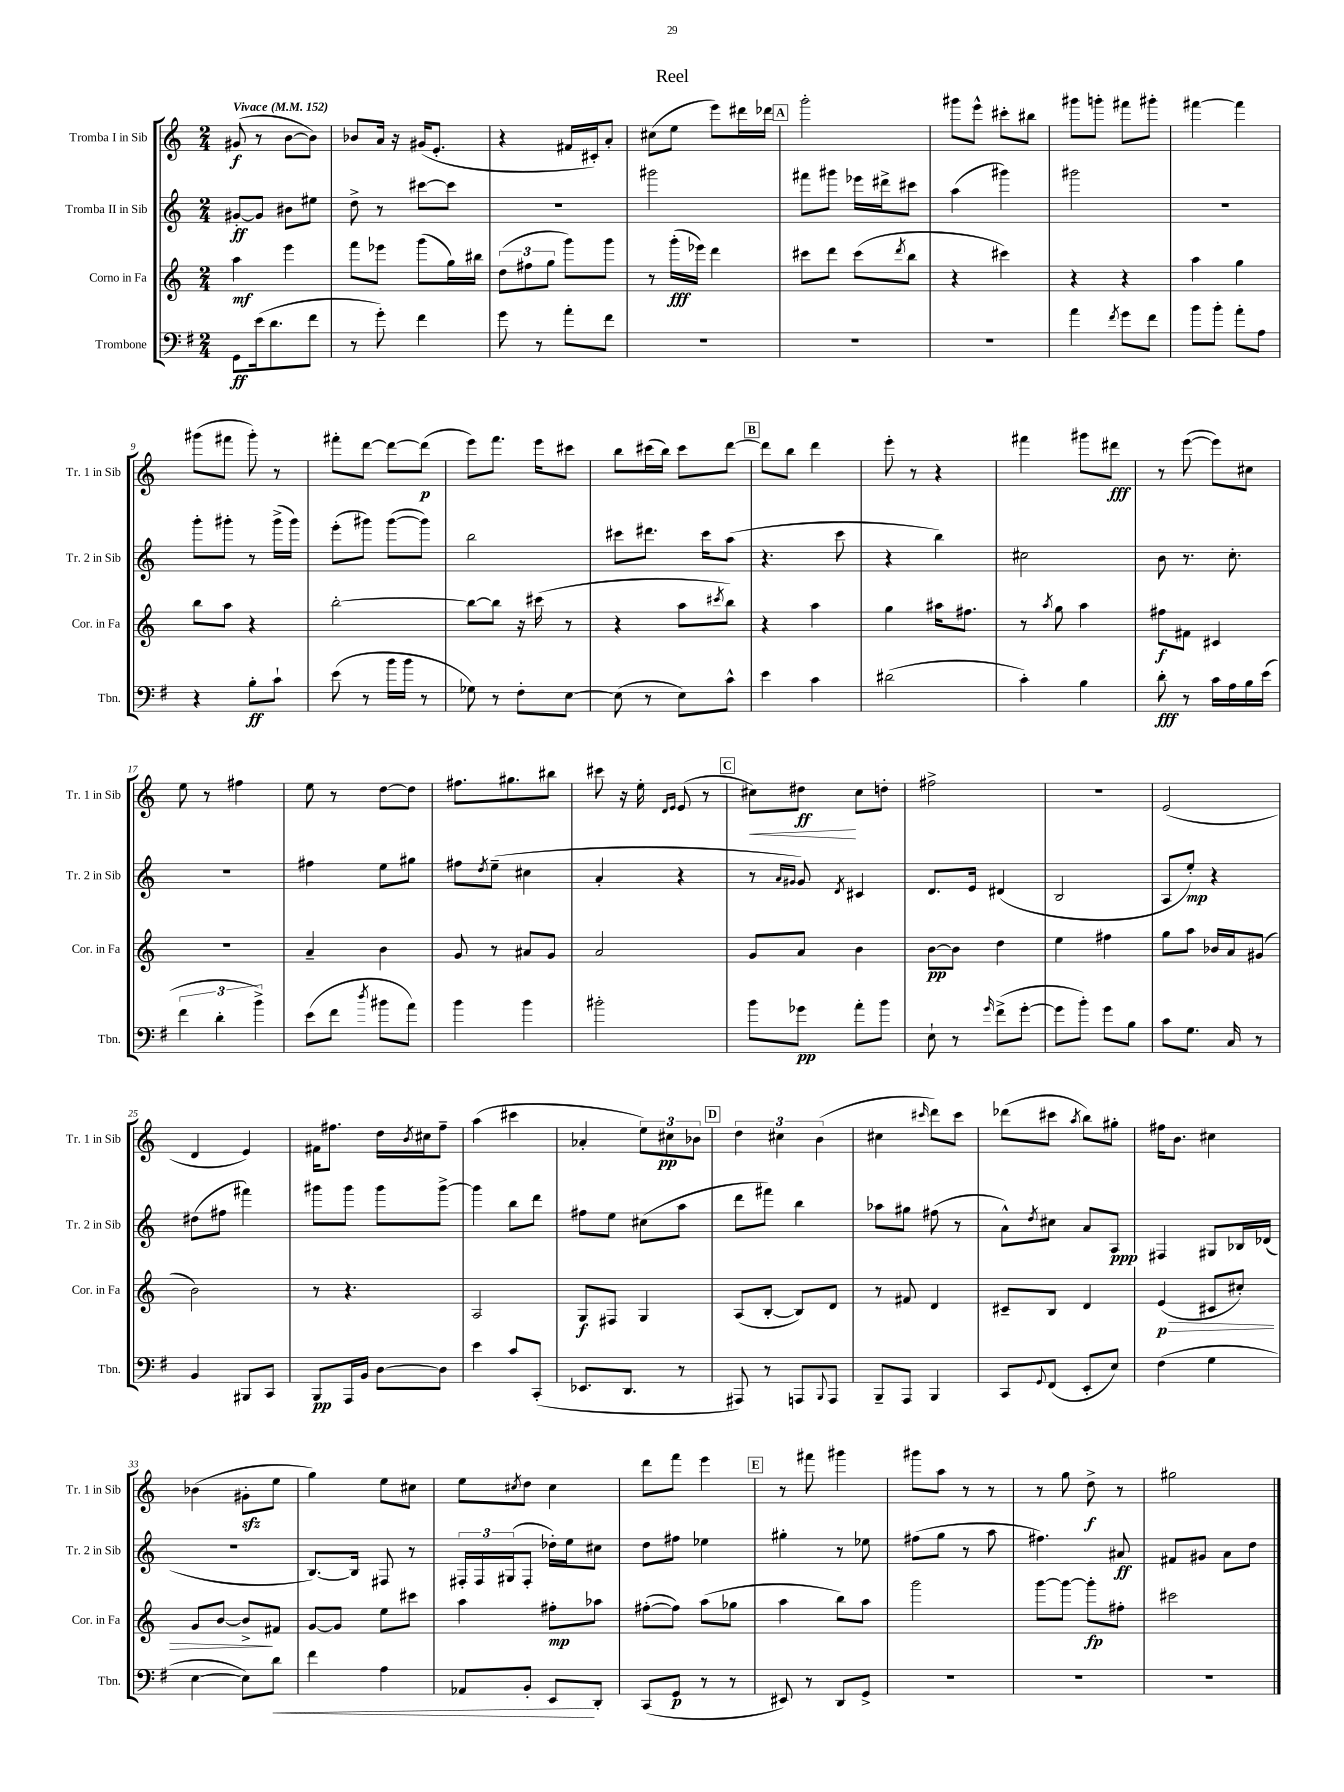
\header { title = "Reel" }
<<
\new StaffGroup <<
\new Staff = "s0" \with { instrumentName = "Tromba I in Sib" shortInstrumentName = "Tr. 1 in Sib" } {
    \clef treble \key c \major \numericTimeSignature \time 2/4 \tempo "Vivace" 4 = 152
    gis'8\f( r8 b'8~ b'8) |
    bes'8 a'16 r16 gis'16( e'8.-. |
    r4 fis'16 cis'16-.) a'8-. |
    cis''8( e''8 e'''8) dis'''16 des'''16 |
    \mark \markup { \box "A" } g'''2-. |
    gis'''8 e'''8-^ cis'''8-. bis''8 |
    gis'''8 g'''8-. fis'''8 gis'''8-. |
    fis'''4~ fis'''4 |
    gis'''8( fis'''8 gis'''8-.) r8 |
    fis'''8-. d'''8~ d'''8~ d'''8\p( |
    e'''8) f'''8. e'''16 cis'''8 |
    b''8 cis'''16( b''16) cis'''8 d'''8~ |
    \mark \markup { \box "B" } d'''8 b''8 d'''4 |
    e'''8-. r8 r4 |
    fis'''4 gis'''8 dis'''8\fff |
    r8 e'''8~( e'''8) cis''8 |
    e''8 r8 fis''4 |
    e''8 r8 d''8~ d''8 |
    fis''8. gis''8. bis''8 |
    cis'''8 r16 e''16-. \grace { d'16 e'16 } e'8( r8 |
    \mark \markup { \box "C" } cis''8\<) dis''8\ff\! cis''8 d''8-. |
    fis''2-> |
    R2 |
    e'2( |
    d'4 e'4) |
    fis'16 fis''8. d''16 \acciaccatura { b'8 } cis''16 fis''8-- |
    a''4( cis'''4 |
    aes'4-. \tuplet 3/2 { e''8) cis''8\pp bes'8 } |
    \mark \markup { \box "D" } \tuplet 3/2 { d''4 cis''4 b'4( } |
    cis''4 \grace { cis'''16 } d'''8) cis'''8 |
    des'''8( cis'''8 \acciaccatura { a''8 } b''8) gis''8-. |
    fis''16 b'8. cis''4 |
    bes'4( gis'8-.\sfz e''8 |
    g''4) e''8 cis''8 |
    e''8 \acciaccatura { cis''8 } d''8 cis''4 |
    d'''8 f'''8 e'''4 |
    \mark \markup { \box "E" } r8 fis'''8 gis'''4 |
    gis'''8 a''8 r8 r8 |
    r8 g''8 d''8->\f r8 |
    gis''2 \bar "|." |
}
\new Staff = "s1" \with { instrumentName = "Tromba II in Sib" shortInstrumentName = "Tr. 2 in Sib" } {
    \clef treble \key c \major \numericTimeSignature \time 2/4
    gis'8~-.\ff gis'8 bis'8 eis''8 |
    d''8-> r8 cis'''8~ cis'''8 |
    R2 |
    gis'''2 |
    \mark \markup { \box "A" } fis'''8 gis'''8 ees'''16 dis'''16-> cis'''8 |
    a''4( gis'''4) |
    gis'''2 |
    R2 |
    g'''8-. gis'''8-. r8 gis'''16->( gis'''16) |
    e'''8-.( gis'''8) gis'''8~( gis'''8) |
    b''2 |
    cis'''8 dis'''8. cis'''16 a''8( |
    \mark \markup { \box "B" } r4. c'''8 |
    r4 b''4) |
    cis''2 |
    b'8 r8. c''8.-. |
    R2 |
    fis''4 e''8 gis''8 |
    fis''8 \acciaccatura { d''8 } e''8--( cis''4 |
    a'4-. r4 |
    \mark \markup { \box "C" } r8 \grace { a'16 gis'16 } gis'8) \acciaccatura { d'8 } cis'4 |
    d'8. e'16 dis'4( |
    b2 |
    a8 e''8-.\mp) r4 |
    dis''8( fis''8 fis'''4) |
    gis'''8 gis'''8 gis'''8 gis'''8~-> |
    gis'''4 b''8 d'''8 |
    fis''8 e''8 cis''8( a''8 |
    \mark \markup { \box "D" } d'''8 fis'''8) b''4 |
    aes''8 gis''8 fis''8( r8 |
    a'8-^) \acciaccatura { d''8 } cis''8 a'8 a8\ppp |
    fis4 gis8 bes16 des'16( |
    R2 |
    b8.~) b16 fis8 r8 |
    \tuplet 3/2 { fis16-. fis16 gis16( } fis8-. des''16-.) e''16 cis''8 |
    d''8 fis''8 ees''4 |
    \mark \markup { \box "E" } gis''4-. r8 ees''8 |
    fis''8( g''8 r8 a''8 |
    fis''4.) ais'8\ff |
    fis'8 gis'8 a'8 d''8 \bar "|." |
}
\new Staff = "s2" \with { instrumentName = "Corno in Fa" shortInstrumentName = "Cor. in Fa" } {
    \clef treble \key c \major \numericTimeSignature \time 2/4
    a''4\mf e'''4 |
    f'''8 ees'''8 g'''8( g''16) bis''16 |
    \tuplet 3/2 { d''8( fis''8 g''8 } g'''8) g'''8 |
    r8 g'''16-.\fff( ees'''16) d'''4 |
    \mark \markup { \box "A" } cis'''8 d'''8 cis'''8( \acciaccatura { d'''8 } b''8 |
    r4 cis'''4) |
    r4 r4 |
    a''4 g''4 |
    b''8 a''8 r4 |
    b''2~-. |
    b''8~ b''8 r16 cis'''16( r8 |
    r4 a''8 \acciaccatura { cis'''8 } b''8) |
    \mark \markup { \box "B" } r4 a''4 |
    g''4 ais''16 fis''8. |
    r8 \acciaccatura { a''8 } g''8 a''4 |
    fis''8\f fis'8 cis'4 |
    r2 |
    a'4-- b'4 |
    g'8 r8 ais'8 g'8 |
    a'2 |
    \mark \markup { \box "C" } g'8 a'8 b'4 |
    b'8~\pp b'8 d''4 |
    e''4 fis''4 |
    g''8 a''8 bes'16 a'16 gis'8( |
    b'2) |
    r8 r4. |
    a2 |
    g8\f fis8 g4 |
    \mark \markup { \box "D" } a8( b8~-. b8) d'8 |
    r8 fis'8 d'4 |
    cis'8-- b8 d'4 |
    e'4\p\>( cis'8 cis''8-.) |
    g'8 b'8~ b'8->\! fis'8 |
    g'8~ g'8 e''8 cis'''8 |
    a''4 fis''8-.\mp aes''8 |
    fis''8~-.( fis''8) a''8( ges''8 |
    \mark \markup { \box "E" } a''4 b''8) a''8 |
    g'''2 |
    g'''8~ g'''8~ g'''8-.\fp fis''8-. |
    cis'''2 \bar "|." |
}
\new Staff = "s3" \with { instrumentName = "Trombone" shortInstrumentName = "Tbn." } {
    \clef bass \key g \major \numericTimeSignature \time 2/4
    g,8\ff e'16( d'8. fis'8 |
    r8 g'8-.) fis'4 |
    g'8 r8 a'8-. fis'8 |
    R2 |
    \mark \markup { \box "A" } R2 |
    R2 |
    a'4 \acciaccatura { fis'8 } g'8 fis'8 |
    b'8 b'8-. a'8-. a8 |
    r4 b8-.\ff c'8-! |
    e'8( r8 b'16 b'16 r8 |
    ges8) r8 fis8-. e8~ |
    e8( r8 e8) c'8-^ |
    \mark \markup { \box "B" } e'4 c'4 |
    dis'2( |
    c'4-.) b4 |
    d'8-.\fff r8 c'16 a16 b16 e'16( |
    \tuplet 3/2 { fis'4 d'4-. b'4->) } |
    e'8( fis'8 \acciaccatura { d''8 } bis'8 a'8) |
    b'4 b'4 |
    bis'2-. |
    \mark \markup { \box "C" } b'8 ges'8\pp a'8-. b'8 |
    e8-! r8 \grace { g'16 } fis'8->( g'8~-. |
    g'8 b'8-.) g'8 b8 |
    c'8 g8. c16 r8 |
    b,4 bis,,8 c,8 |
    b,,8\pp a,,16 b,16 d8~ d8 |
    e'4 c'8 c,8-.( |
    ees,8. d,8. r8 |
    \mark \markup { \box "D" } ais,,8) r8 a,,8 \appoggiatura { b,,8 } a,,8 |
    b,,8-- a,,8 b,,4 |
    c,8 \appoggiatura { g,8 } fis,8( e,8-. e8) |
    fis4( g4 |
    e4~ e8) d'8\< |
    fis'4 a4 |
    aes,8 b,8-. e,8\! d,8-. |
    c,8( g,8\p r8 r8 |
    \mark \markup { \box "E" } eis,8) r8 d,8 g,8-> |
    R2 |
    R2 |
    R2 \bar "|." |
}
>>
>>
